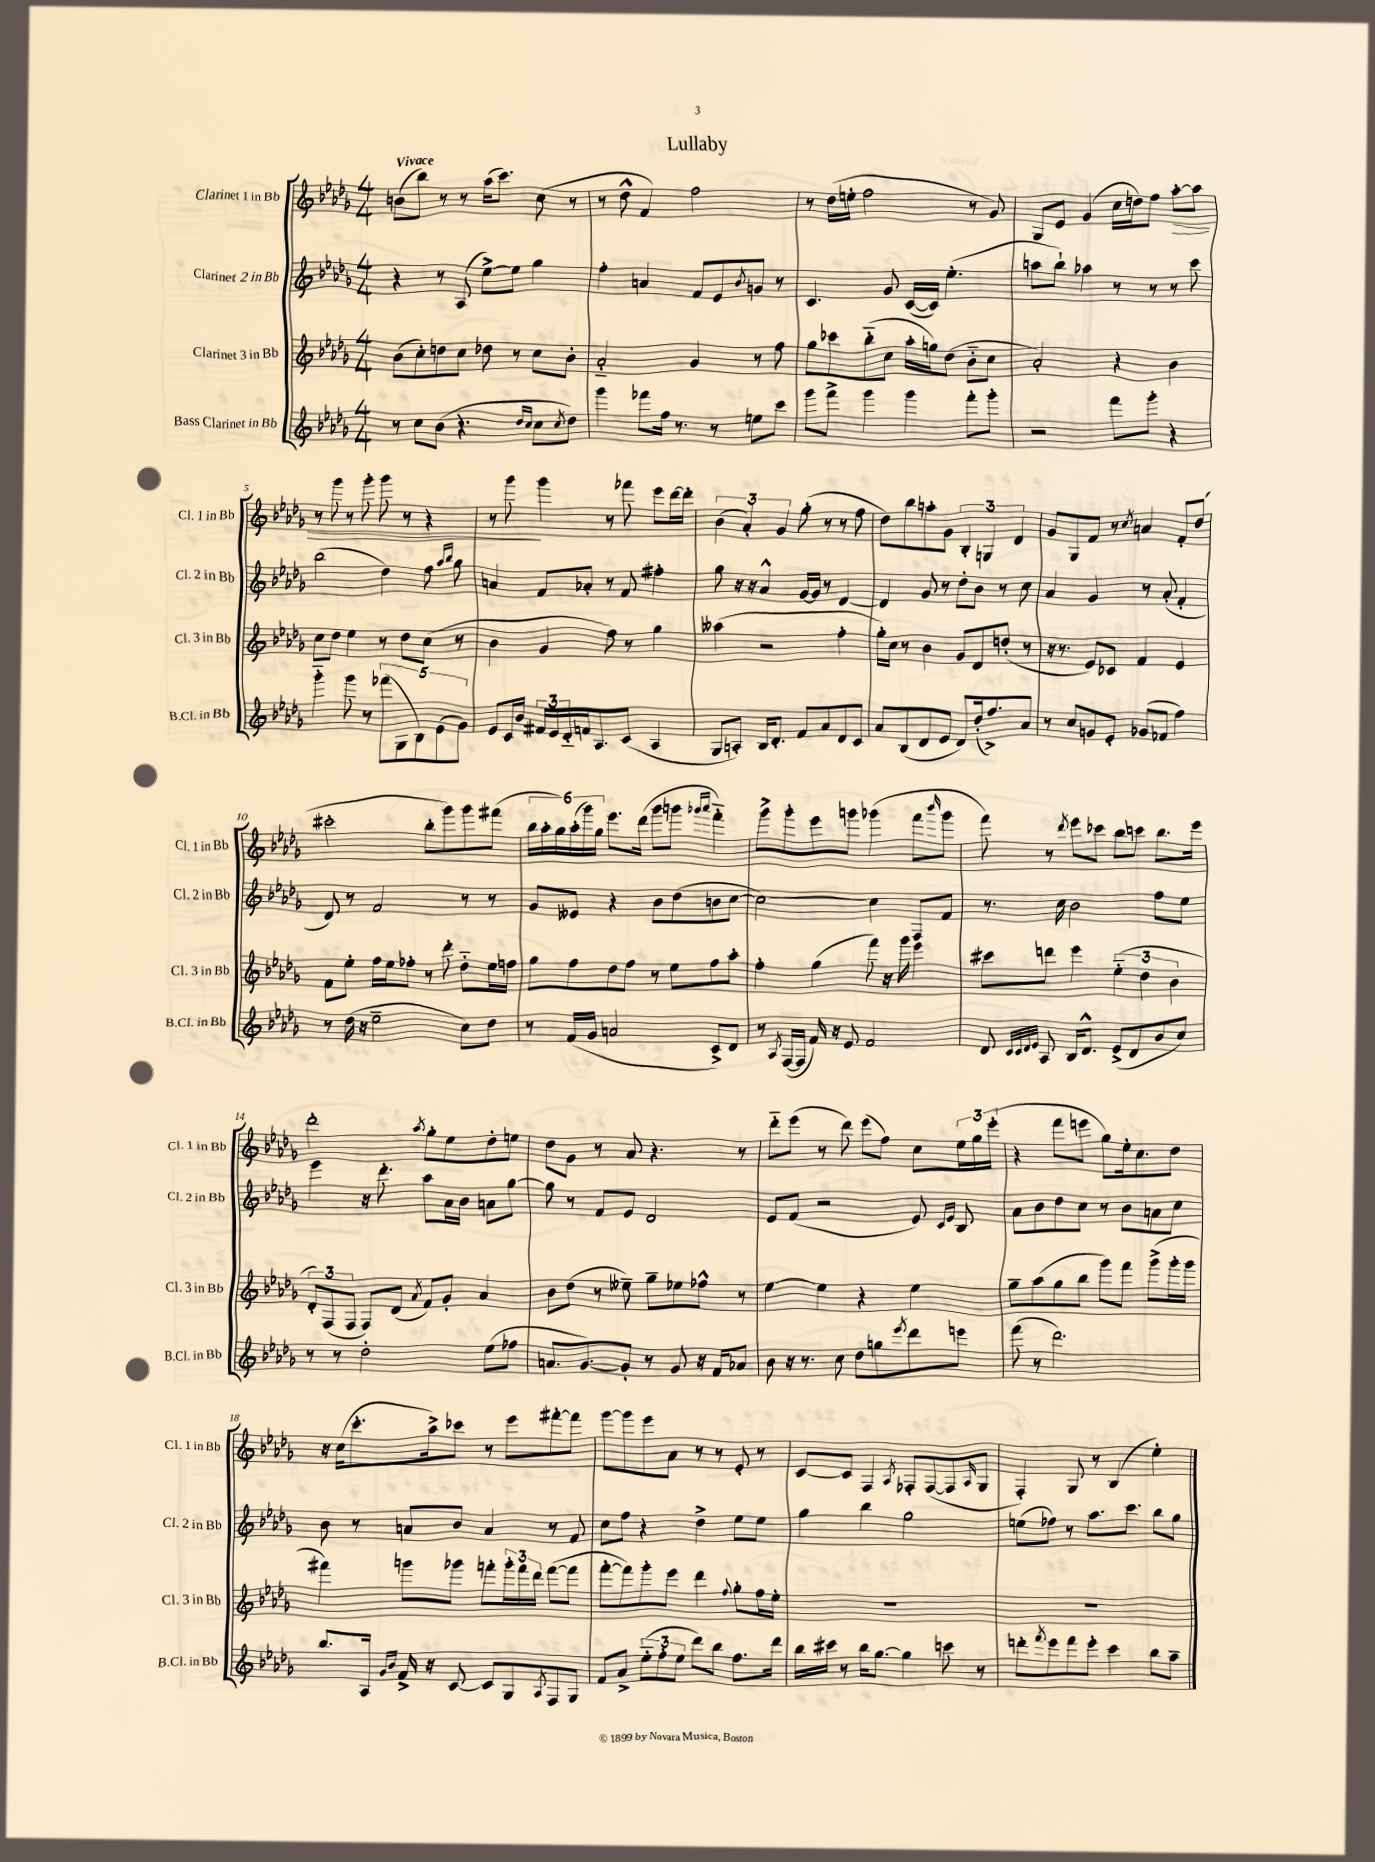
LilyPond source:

\header { title = "Lullaby" }
<<
\new StaffGroup <<
\new Staff = "s0" \with { instrumentName = "Clarinet 1 in Bb" shortInstrumentName = "Cl. 1 in Bb" } {
    \clef treble \key des \major \numericTimeSignature \time 4/4 \tempo "Vivace"
    b'8( bes''8) r8 r8 aes''16( c'''8.) c''8( r8 |
    r8 des''8-^ f'4) f''2 |
    r8 des''16( e''16-. f''2 r8 ges'8) |
    ges8 ees'8 ges'4( c''16 d''16) f''8 aes''8~-.\> aes''8 |
    r8 ges'''8 r8 ges'''8-. ges'''8 r8 r4 |
    r8 ges'''8\! ges'''4 r8 fes'''8 ees'''8 des'''16~ des'''16-. |
    \tuplet 3/2 { bes'4( aes'4-.) ges'4 } ges''8-.( r8 r8 f''8 |
    des''8) bes''8 a''8-. ges'8 \tuplet 3/2 { bes4-. g4 des'4 } |
    ges'8 ges8 f'8 r8 \acciaccatura { c''8 } a'4 f'8-. des''8( |
    cis'''2-. bes''8-. ges'''8) ges'''8 fis'''8( |
    \tuplet 6/4 { bes''16 aes''16-. ges''16) aes''16-.( ges'''16) ges''16 } ees'''8. des'''16( ges'''8 g'''8 \grace { ges'''16 aes'''16 } f'''4-_) |
    ges'''8-> ges'''8-. ees'''8 g'''8 ges'''4( f'''8 \grace { bes'''16 } ges'''8 |
    f'''8) r8 \acciaccatura { des'''8 } ees'''8 ces'''8 bes''8 c'''8 bes''8. ees'''16 |
    des'''2-. \acciaccatura { aes''8 } ges''8-. ees''8 des''8-. e''8 |
    des''8 ges'8 r8 aes'8 r4. r8 |
    des'''8-_ ees'''8( r8 des'''8) ees'''8( f''8) c''8 \tuplet 3/2 { ees''16 ges''16 ees'''16-.( } |
    r4 f'''8 e'''8 ges''8) ees''16-. c''8. des''8 |
    r16 c''16( c'''8.-. aes''16->) ces'''8 r8 ees'''8 fis'''8~-. fis'''8 |
    ges'''8~ ges'''8 ees'''8 aes'8 r8 r8 ees'8-. r8 |
    c'8~ c'8 f4 \acciaccatura { aes8 } fes8-. fes8~( fes8 \grace { aes16 } ges8 |
    f4-.) ges8 r8 bes4( ees''4-.) \bar "|." |
}
\new Staff = "s1" \with { instrumentName = "Clarinet 2 in Bb" shortInstrumentName = "Cl. 2 in Bb" } {
    \clef treble \key des \major \numericTimeSignature \time 4/4
    r4 r8 aes8( ees''8~->) ees''8 ges''4 |
    f''4-. a'4 f'8 ees'8 \acciaccatura { bes'8 } g'8 r8 |
    c'4. ges'8 c'16~( c'16) ees''4.-.( |
    a''8 bes''8-!) aes''4 r8 r8 r8 c'''8 |
    bes''2( des''4) f''8 \grace { aes''16 bes''16 } ges''8 |
    a'4 f'8 aes'8-. r8 f'8 fis''4-. |
    ges''8 r16 r16 aes'4-^ ges'16~ ges'16 r8 des'4~ |
    des'4 ges'8 r8 des''8-. bes'8 r8 c''8 |
    aes'4 ges'4 r8 aes'8-.( f'4-. |
    des'8) r8 f'2 r8 r8 |
    ges'8 eeses'8 r4 bes'8 des''8( b'8 c''8~ |
    c''2~) c''4 f8 f'8 |
    r8. c''16 bes'2 f''8 ees''8 |
    ees'''4 r16 des'''8.-. aes''8 aes'16 bes'16 a'8 ges''8~ |
    ges''8 r8 f'8 ees'8 des'2 |
    ees'8 f'8( r2 ees'8) \grace { c'16 ees'16 } bes8 |
    aes'8 bes'8 des''8 c''8 r8 bes'8 a'8 c''8 |
    bes'8 r8 a'8 bes'8 a'4 r8 f'8 |
    c''8 f''8 r4 des''4-> ees''8 ees''8 |
    ges''4 bes''4 ges''2 |
    e''8( fes''8) r8 aes''8. c'''8. bes''8 ges''8 \bar "|." |
}
\new Staff = "s2" \with { instrumentName = "Clarinet 3 in Bb" shortInstrumentName = "Cl. 3 in Bb" } {
    \clef treble \key des \major \numericTimeSignature \time 4/4
    bes'8( c''8-.) d''8 c''8 des''8 r8 c''8 bes'8-. |
    aes'2-_ ges'4 r8 f''8 |
    ges''8 ces'''8 bes''8-_( c''8 aes''16-. g''16) des''8( bes'8-_ c''8 |
    aes'2-.) r4 bes'4 |
    c''8 des''8 ees''4 r8 des''8 c''8( r8 |
    bes'4 ges'4 f''8) r8 ges''4 |
    aeses''4( r2 f''4-. |
    ges''16-.) c''16 r8 bes'4 ges'8 des'8 d''8-.( r8 |
    r16 r8. ees'8) ces'8 f'4 ees'4 |
    f'8 ees''8-. f''16 ees''16 fes''8-. r8 des'''8-. des''8-_ ees''16 f''16 |
    ges''8 f''8 des''8 f''8 r8 ees''8 f''8 aes''8-. |
    f''4-. ges''4( f'''8) r16 ges'''16 ees'''4 |
    cis'''8 d'''8 ees'''4 \tuplet 3/2 { ees''4-_( des''4 bes'4 } |
    \tuplet 3/2 { des'8-.) f8( f8 } f8) des'8( \acciaccatura { aes'8 } f'8) ges'8-. aes'4 |
    bes'8 des''8( r8 eeses''8--) ges''8-- ees''8 fes''8-^ r8 |
    ees''4~ ees''4 r4 ees''4 |
    ges''8-- aes''8( ges''8 bes''8 ges'''8) f'''8 ges'''8->( ges'''16-. ges'''16 |
    fis'''4) g'''8 ges'''8 f'''8-. \tuplet 3/2 { ges'''16-. f'''16 des'''16 } f'''8~( f'''8 |
    f'''8~-. f'''8) ges'''8-. ees'''8 des'''4 \appoggiatura { f''8 } ges''8-. f''16 ees''16-. |
    R1 |
    R1 \bar "|." |
}
\new Staff = "s3" \with { instrumentName = "Bass Clarinet in Bb" shortInstrumentName = "B.Cl. in Bb" } {
    \clef treble \key des \major \numericTimeSignature \time 4/4
    r8 c''8 bes'8( r4. \grace { des''16 c''16 } c''8 \acciaccatura { c''8 } des''8) |
    ges'''4 fes'''8 f''16 r8. r8 e''8 c'''8 |
    ges'''8 f'''8-> ges'''4 ges'''4 f'''8-. ges'''8-. |
    r2 f'''8 ges'''8-. r4 |
    ges'''4-_ ges'''8 r8 \tuplet 5/4 { fes'''8( ges8 bes8) ees'8( ges'8) } |
    ees'8 c'16 bes'16 \tuplet 3/2 { fis'16 ees'16 des'16-_ } f'16 aes8. c'8( aes4 |
    ges8 a8-.) bes16 des'8.-. f'8 aes'8 des'8 c'8 |
    aes'8 bes8( des'8 ees'8 des'8) des''16-.( f''8.->) aes'8 |
    r8 c''8 g'8 ees'8-. ges'8( fes'8 f''4) |
    r8 des''16( r16 ees''2-- c''8) des''8 |
    r8 f'16( ges'16 a'2 c'8->) des'8 |
    r8 \acciaccatura { aes8 } f16~( f16 f'16) r16 ees'8 f'2 |
    des'8 \grace { c'32 c'32 des'32 ees'32 } aes8 bes16 des'8.-^ ees'8->( des'8 bes'8 c''8) |
    r8 r8 des''2-. ees''8( fes''8 |
    a'8. ges'8.~) ges'8-. r8 ges'8 r16 f'16 aes'8 |
    bes'8 r16 r8. c''8 des''8 g''8 \acciaccatura { ees'''8 } des'''8 e'''8 |
    f'''8( r8 des'''2.) |
    bes''8. aes16 \grace { ges'16 bes'16 } f'16-> r16 c'8~ c'8 ges8 \acciaccatura { aes8 } f8 ges8 |
    f'8 aes'8-> \tuplet 3/2 { ees''8-_( f''8-. ees''8 } des'''8) bes''8 f''8. des'''16 |
    bes''16 cis'''16 r8 bes''16 ges''8.~ ges''4 c'''8 r8 |
    d'''8-. \acciaccatura { f'''8 } ees'''8 f'''8 ees'''8-. c'''4 bes''8 aes''8-- \bar "|." |
}
>>
>>
